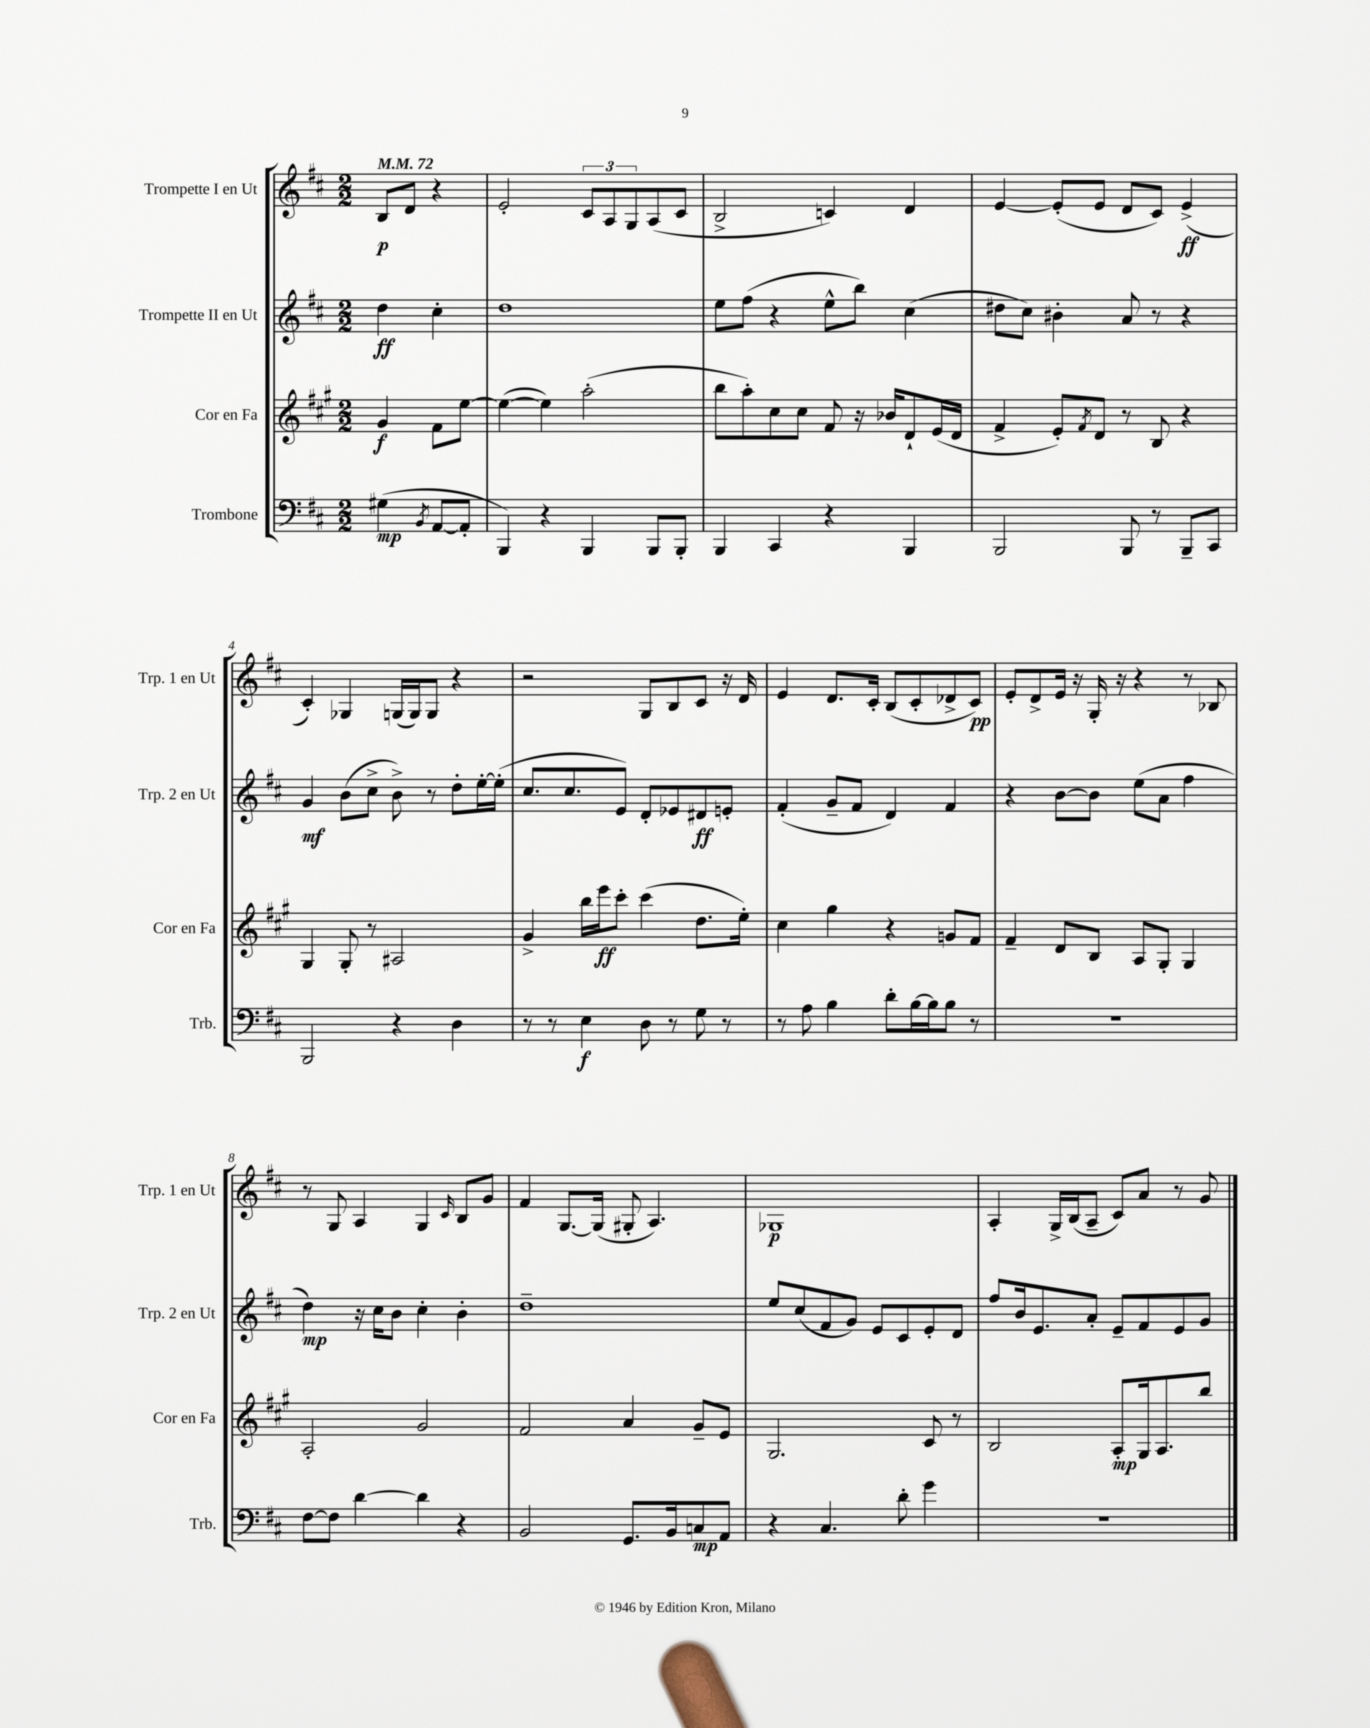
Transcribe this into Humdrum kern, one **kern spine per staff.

**kern	**kern	**kern	**kern
*staff4	*staff3	*staff2	*staff1
*clefF4	*clefG2	*clefG2	*clefG2
*k[f#c#]	*k[f#c#g#]	*k[f#c#]	*k[f#c#]
*M2/2	*M2/2	*M2/2	*M2/2
*MM72	*MM72	*MM72	*MM72
(4G#	4g#	4dd	8B
.	.	.	8d
8qBB	.	.	.
[8AA	8f#	4cc#'	4r
8AA']	[8ee	.	.
=	=	=	=
4BBB)	(4ee_	1dd	2e'
4r	4ee])	.	.
4BBB	(2aa'	.	12c#
.	.	.	12A
.	.	.	12G
8BBB	.	.	(8A
8BBB'	.	.	8c#
=	=	=	=
4BBB	8bb	8ee	2B^
.	8aa')	(8ff#	.
4CC#	8cc#	4r	.
.	8cc#	.	.
4r	8f#	8ee^^	4c)
.	16r	8bb)	.
.	16b-	.	.
4BBB	8d`	(4cc#	4d
.	(16e	.	.
.	16d	.	.
=	=	=	=
2BBB	4f#^	8dd#	[4e
.	.	8cc#)	.
.	8e')	4b#'	(8e']
.	8qf#	.	.
.	8d	.	8e
8BBB	8r	8a	8d
8r	8B	8r	8c#)
8BBB~	4r	4r	(4e^
8CC#	.	.	.
=	=	=	=
2BBB	4G#	4g	4c#')
.	8G#'	(8b	4G-
.	8r	8cc#^	.
4r	2A#	8b^)	(16G
.	.	.	16G)
.	.	8r	8G
4D	.	8dd'	4r
.	.	[16ee'	.
.	.	(16ee']	.
=	=	=	=
8r	4g#^	8.cc#	2r
8r	.	.	.
.	.	8.cc#	.
4E	16bb	.	.
.	16eee	.	.
.	8ccc#'	8e)	.
8D	(4ccc#	8d'	8G
8r	.	8e-	8B
8G	8.dd	8d#	8c#
8r	.	8e'	16r
.	16ee')	.	16d
=	=	=	=
8r	4cc#	(4f#'	4e
8A	.	.	.
4B	4gg#	8g~	8.d
.	.	8f#	.
.	.	.	16c#'
8d'	4r	4d)	(8B
[16B	.	.	8c#'
16B]	.	.	.
8B	8g	4f#	8d-^
8r	8f#	.	8c#)
=	=	=	=
1r	4f#~	4r	8e'
.	.	.	8d^
.	8d	[8b	16e
.	.	.	16r
.	8B	8b]	16G'
.	.	.	16r
.	8A	(8ee	4r
.	8G#'	8a	.
.	4G#	4ff#	8r
.	.	.	8B-
=	=	=	=
[8F#	2A'	4dd)	8r
8F#]	.	.	8G
[4d	.	16r	4A
.	.	16cc#	.
.	.	8b	.
4d]	2g#	4cc#'	4G
.	.	.	16qqc#
4r	.	4b'	8B
.	.	.	8g
=	=	=	=
2BB	2f#	1dd~	4f#
.	.	.	[8.G
.	.	.	(16G]
8.GG	4a	.	8G#'
.	.	.	4.A)
16BB	.	.	.
8C	8g#~	.	.
8AA	8e	.	.
=	=	=	=
4r	2.G#	8ee	1G-
.	.	(8cc#	.
4.C#	.	8f#	.
.	.	8g)	.
.	.	8e	.
8d'	.	8c#	.
4g	8c#	8e'	.
.	8r	8d	.
=	=	=	=
1r	2B	8ff#	4A'
.	.	16b	.
.	.	8.e	.
.	.	.	16G^
.	.	.	(16B
.	.	8a'	8A~
.	8A'	8e~	8c#)
.	16G#	8f#	8a
.	8.A	.	.
.	.	8e	8r
.	8bb	8g	8g
==	==	==	==
*-	*-	*-	*-
